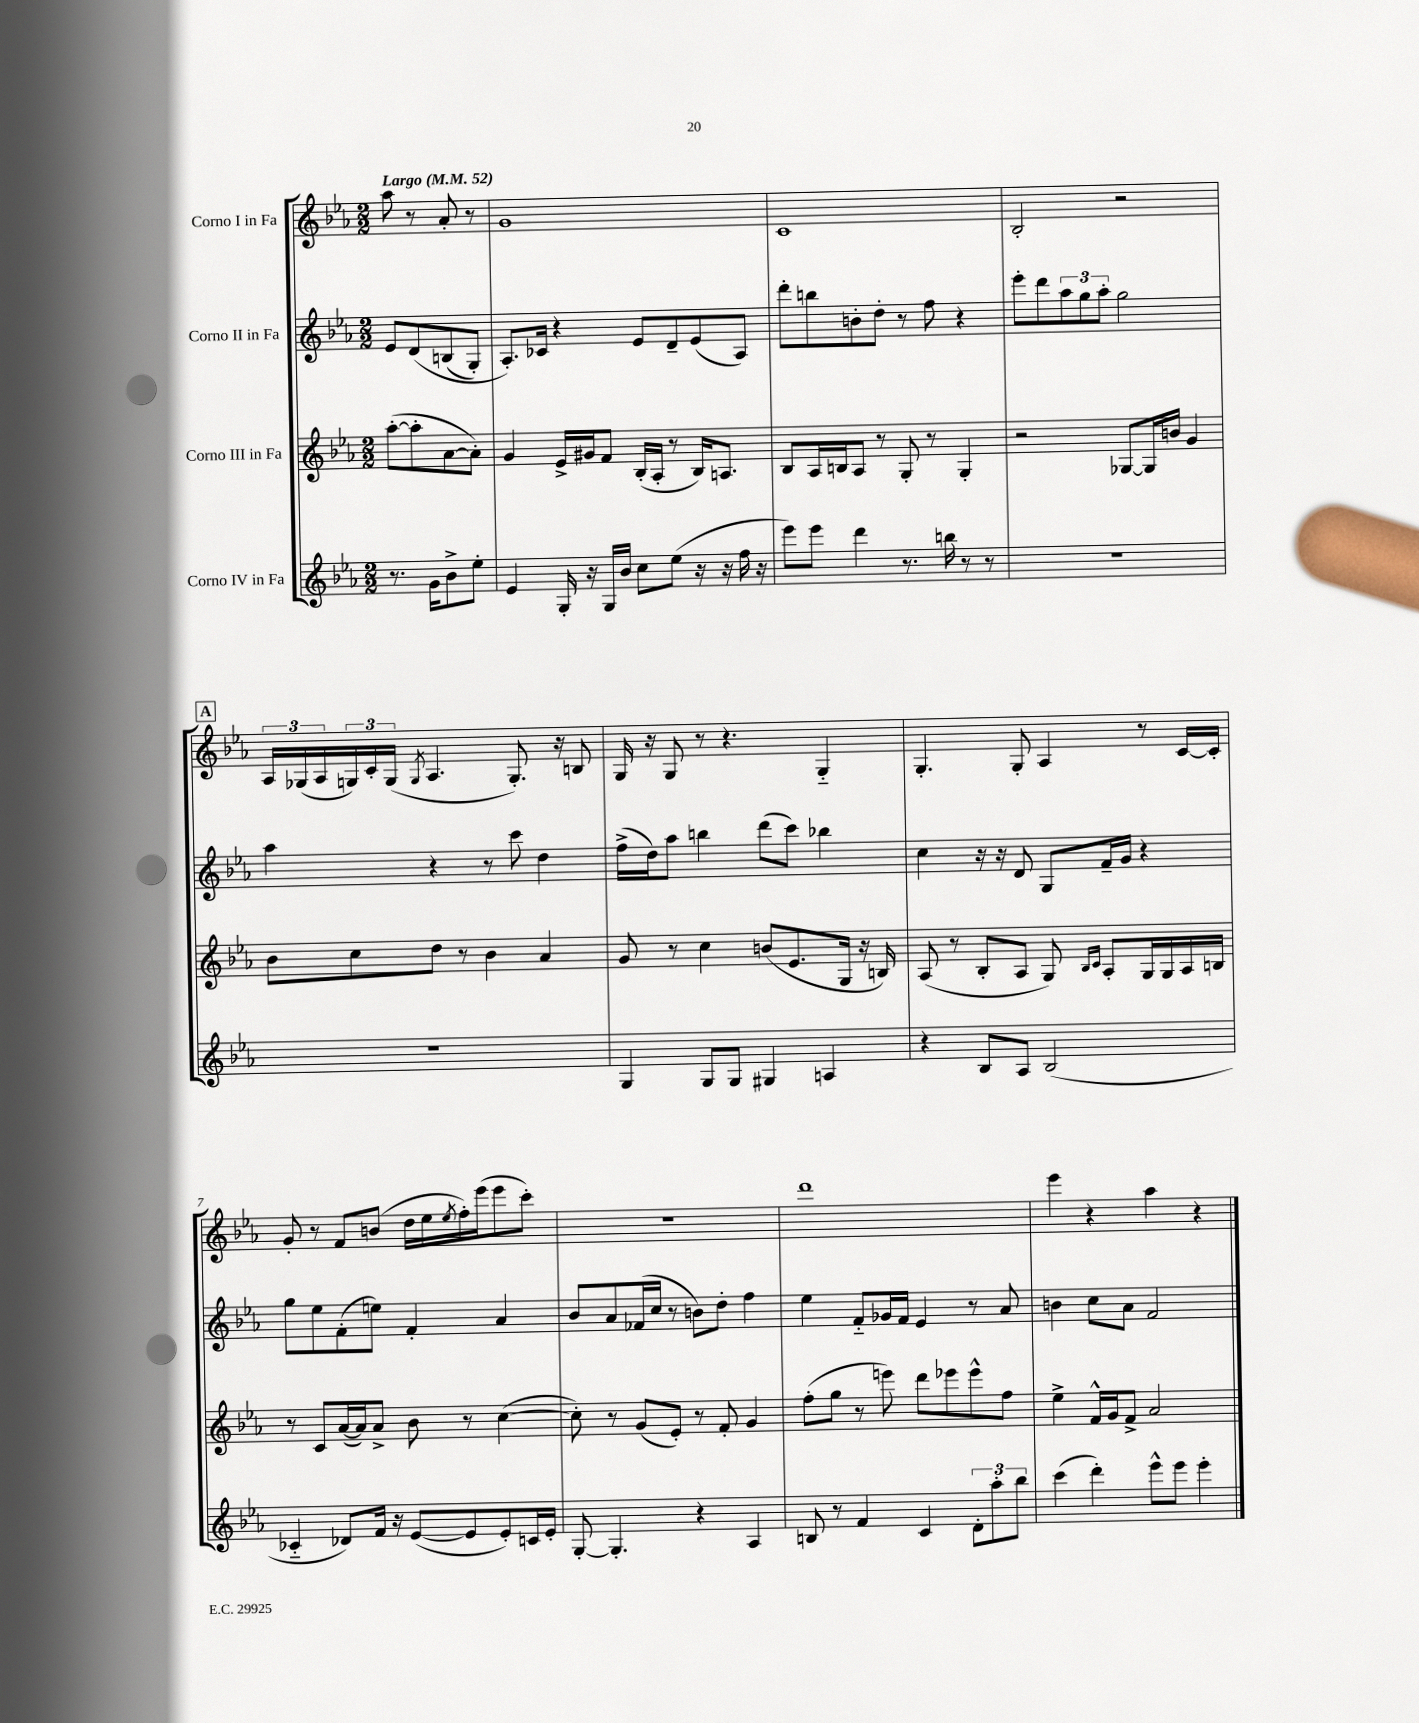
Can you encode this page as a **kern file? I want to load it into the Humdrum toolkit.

**kern	**kern	**kern	**kern
*staff4	*staff3	*staff2	*staff1
*clefG2	*clefG2	*clefG2	*clefG2
*k[b-e-a-]	*k[b-e-a-]	*k[b-e-a-]	*k[b-e-a-]
*M2/2	*M2/2	*M2/2	*M2/2
*MM52	*MM52	*MM52	*MM52
8.r	([8aa-'	8e-	8aa-
.	8aa-']	&(8d	8r
16g	.	.	.
8b-^	[8a-	(8B	8a-'
8ee-'	8a-'])	8G')	8r
=	=	=	=
4e-	4g	8.A-'&)	1g
.	.	16c-	.
16G'	16e-^	4r	.
16r	16g#	.	.
16G	8f	.	.
16b-	.	.	.
8cc	(16B-'	8e-	.
.	16A-'	.	.
(8ee-	8r	8d~	.
16r	16B-)	(8e-	.
16r	8.A	.	.
16ff	.	8A-)	.
16r	.	.	.
=	=	=	=
8eee-)	8B-	8ddd'	1c
8eee-	16A-	8bb	.
.	16B	.	.
4ddd	8A-	8b'	.
.	8r	8dd'	.
8.r	8G'	8r	.
.	8r	8ff	.
16bb	.	.	.
8r	4G'	4r	.
8r	.	.	.
=	=	=	=
1r	2r	8eee-'	2B-'
.	.	8ddd	.
.	.	12aa-	.
.	.	12gg	.
.	.	12aa-'	.
.	[8G-	2gg	2r
.	16G-]	.	.
.	16b	.	.
.	4g	.	.
=	=	=	=
1r	8b-	4aa-	24A-
.	.	.	(24G-
.	.	.	24A-
.	8cc	.	24G)
.	.	.	24c'
.	.	.	(24G
.	.	.	8qG
.	8dd	4r	4.A-
.	8r	.	.
.	4b-	8r	.
.	.	8ccc	8.G')
.	4a-	4dd	.
.	.	.	16r
.	.	.	8B
=	=	=	=
4G	8g	(16ff^	16G
.	.	16dd)	16r
.	8r	8aa-	8G
8G	4cc	4bb	8r
8G	.	.	4.r
4G#	(8b	(8ddd	.
.	8.e-	8ccc)	.
4A	.	4bb-	4G'~
.	16G	.	.
.	16r	.	.
.	16B)	.	.
=	=	=	=
4r	(8A-	4cc	4.G'
.	8r	.	.
8B-	8B-'	16r	.
.	.	16r	.
8A-	8A-	8d	8G'
(2B-	8G)	8G	4A-
.	16qqB-	.	.
.	16qqc	.	.
.	8A-'	16f~	.
.	.	16g	.
.	16G	4r	8r
.	16G	.	.
.	16A-	.	[16c
.	16B	.	16c']
=	=	=	=
4c-'~	8r	8gg	8g'
.	8c	8ee-	8r
8d-)	([16a-	(8f'	8f
.	16a-])	.	.
16f	8a-^	8ee)	(8b
16r	.	.	.
([8e-	8b-	4f'	16dd
.	.	.	16ee-
.	.	.	8qee-
8e-]	8r	.	16ff')
.	.	.	(16eee-
8e-')	([4cc	4a-	8eee-
16c	.	.	8ccc')
16e-'	.	.	.
=	=	=	=
[8G'	8cc'])	8b-	1r
4.G']	8r	8a-	.
.	(8g	(16f-	.
.	.	16cc	.
.	8e-')	8r	.
4r	8r	8b)	.
.	8f'	8dd'	.
4A-	4g	4ff	.
=	=	=	=
8B	(8ff'	4ee-	1ddd
8r	8gg	.	.
4f	8r	8f'~	.
.	8eee)	16g-	.
.	.	16f	.
4c	8ddd	4e-	.
.	8eee-	.	.
12d'	8eee-^^	8r	.
12aa-'	.	.	.
.	8ff	8a-	.
12bb-	.	.	.
=	=	=	=
(4ccc	4ee-^	4b	4eee-
4ddd')	16f^^	8cc	4r
.	16g	.	.
.	8f^	8a-	.
8eee-^^	2a-	2f	4aa-
8eee-	.	.	.
4eee-'	.	.	4r
==	==	==	==
*-	*-	*-	*-
